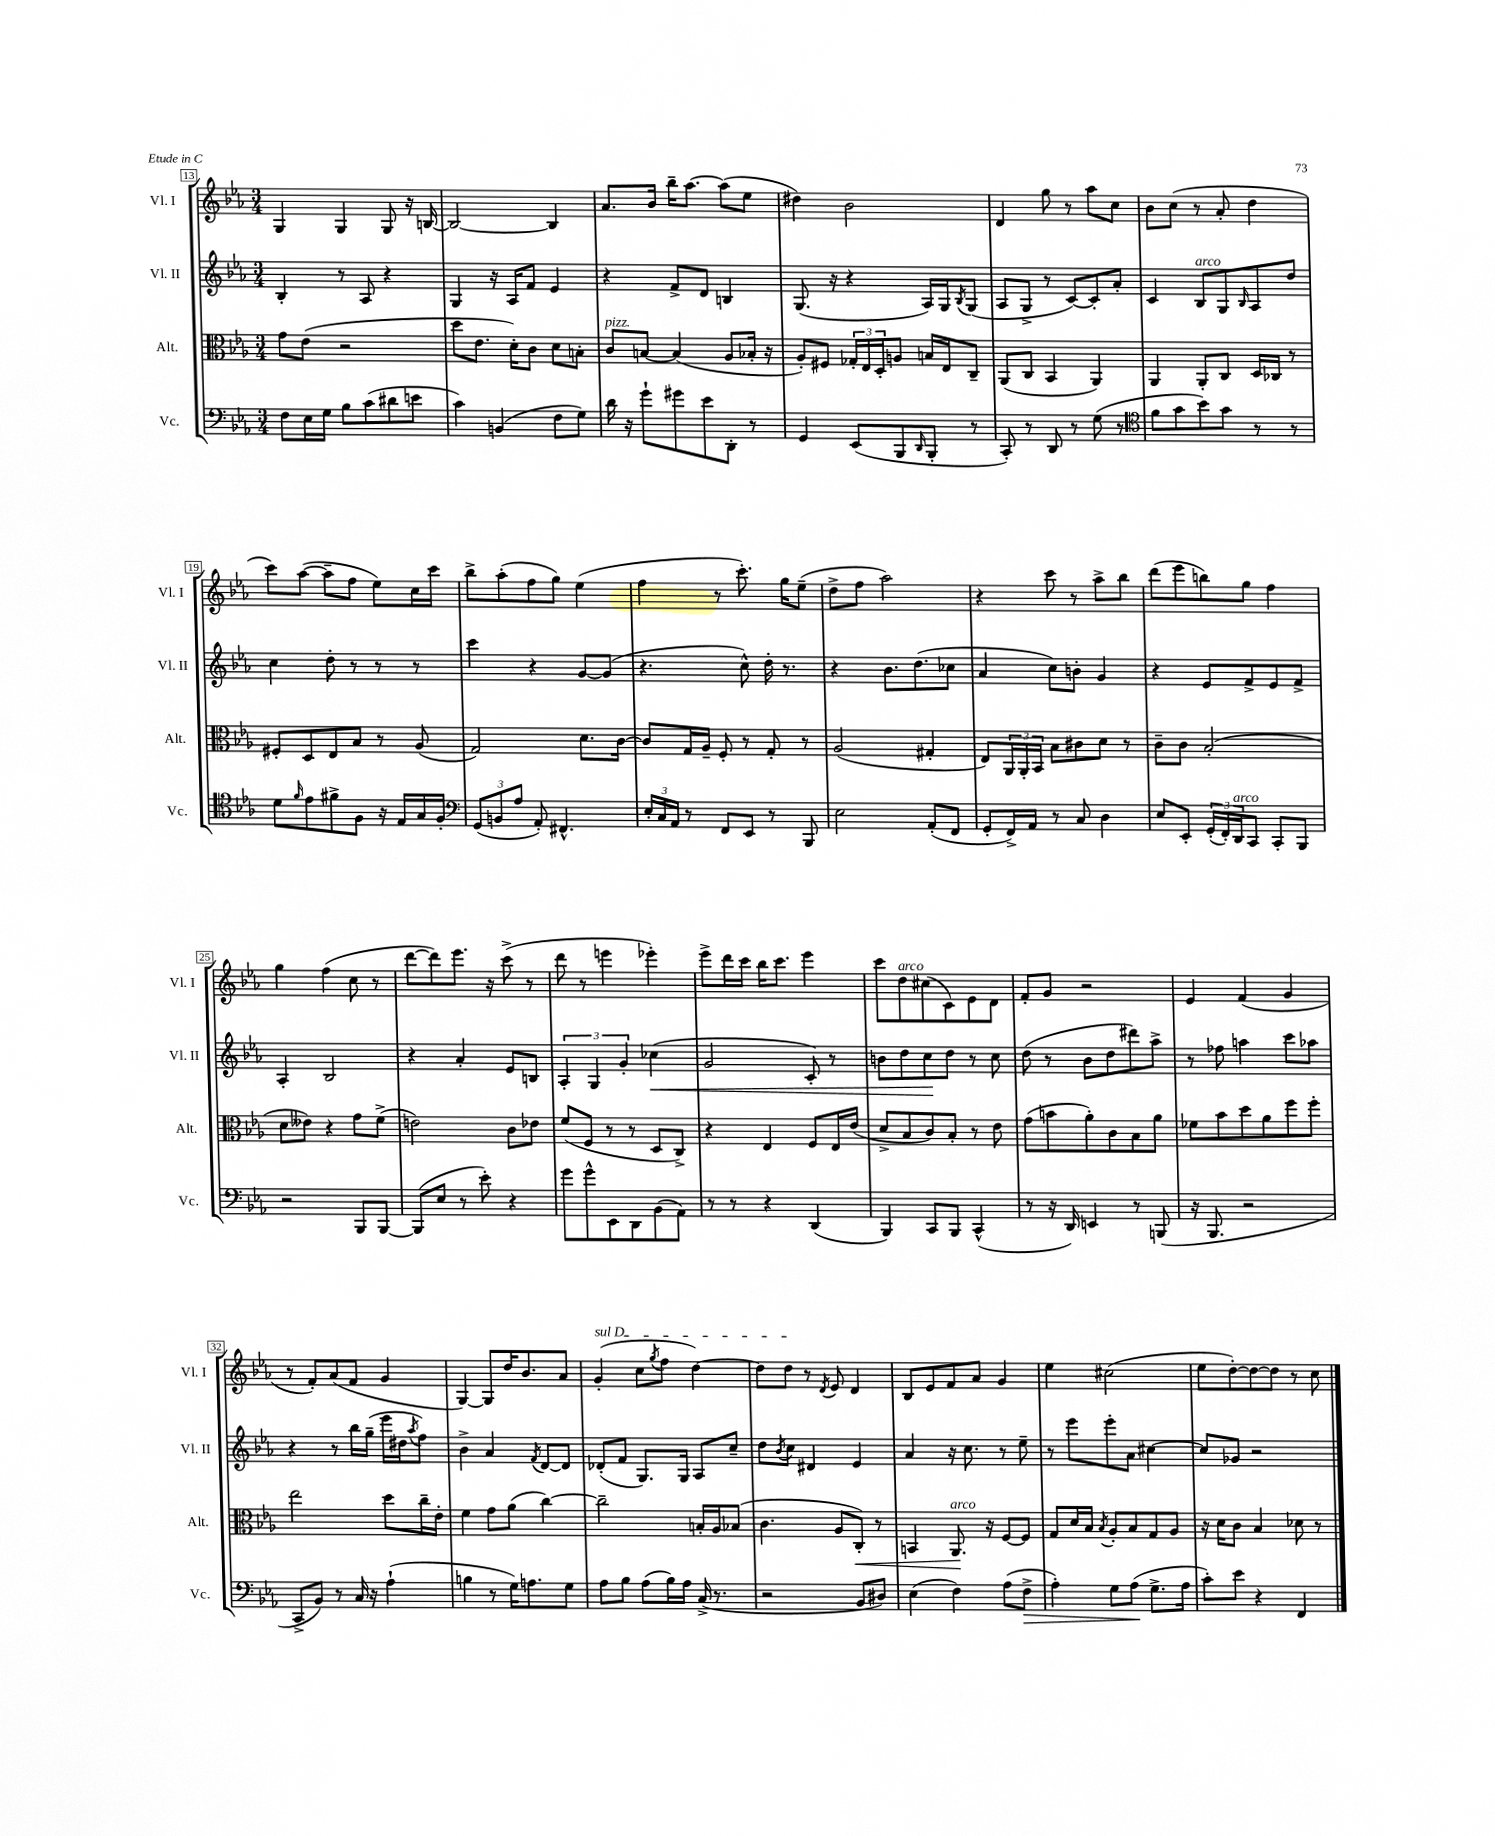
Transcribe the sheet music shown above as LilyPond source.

<<
\new StaffGroup <<
\new Staff = "s0" \with { instrumentName = "Vl. I" shortInstrumentName = "Vl. I" } {
    \clef treble \key ees \major \numericTimeSignature \time 3/4
    g4 g4 g8 r16 b16~ |
    b2~ b4 |
    aes'8. bes'16 bes''16-- aes''8.~ aes''8( ees''8 |
    dis''4) bes'2 |
    d'4 g''8 r8 aes''8 c''8 |
    bes'8 c''8( r8 aes'8-. d''4 |
    c'''8) aes''8~( aes''8-- f''8 ees''8) c''16 c'''16 |
    bes''8-> aes''8-.( f''8 g''8) ees''4( |
    f''4 r8 c'''8.-.) g''16 ees''8--( |
    d''8-> f''8 aes''2) |
    r4 c'''8 r8 aes''8-> bes''8 |
    d'''8( ees'''8 b''8) g''8 f''4 |
    g''4 f''4( c''8 r8 |
    d'''8~ d'''8) ees'''8. r16 c'''8->( r8 |
    d'''8 r8 e'''4 ees'''4-.) |
    ees'''8-> d'''16 c'''16 bes''16 c'''8. ees'''4 |
    c'''8 d''8^\markup { \italic "arco" } cis''8( c'8) ees'8 d'8 |
    f'8-. g'8 r2 |
    ees'4 f'4( g'4 |
    r8 f'8-.) aes'8( f'8 g'4 |
    g4~) g8 d''16 bes'8. aes'8 |
    \once \override TextSpanner.bound-details.left.text = \markup { \italic "sul D" } g'4-.\startTextSpan( c''8 \acciaccatura { g''8 } f''8 d''4~) |
    d''8 d''8\stopTextSpan r8 \acciaccatura { d'8 } ees'8 d'4 |
    bes8 ees'8 f'8 aes'8 g'4 |
    ees''4 cis''2( |
    ees''8 d''8~-.) d''8~ d''8 r8 c''8 \bar "|." |
}
\new Staff = "s1" \with { instrumentName = "Vl. II" shortInstrumentName = "Vl. II" } {
    \clef treble \key ees \major \numericTimeSignature \time 3/4
    bes4-. r8 aes8 r4 |
    g4 r16 aes16 f'8 ees'4 |
    r4 f'8-> d'8 b4 |
    g8.( r16 r4 aes16) g16 \acciaccatura { bes8 } g8( |
    aes8 g8-> r8 c'8~) c'8-. aes'8-. |
    c'4 bes8^\markup { \italic "arco" } g8 \grace { bes16 } aes8 d''8 |
    c''4 d''8-. r8 r8 r8 |
    c'''4 r4 g'8~ g'8( |
    r4. c''8-^) d''16-. r8. |
    r4 bes'8. d''8.( ces''8 |
    aes'4 c''8) b'8-. g'4 |
    r4 ees'8 f'8-> ees'8 f'8-> |
    aes4-. bes2 |
    r4 aes'4-. ees'8 b8 |
    \tuplet 3/2 { aes4-. g4 g'4-. } ces''4\<( |
    g'2 c'8-.) r8 |
    b'8 d''8 c''8\! d''8 r8 c''8 |
    d''8( r8 bes'8 d''8 dis'''8) aes''8-> |
    r8 fes''8 a''4 c'''8 aes''8 |
    r4 r8 bes''16 g''16--( ees'''16 dis''16 \acciaccatura { aes''8 } f''8) |
    bes'4-> aes'4 \acciaccatura { f'8 } d'8~ d'8 |
    des'8-.( f'8 g8.) g16 aes8 c''8-- |
    d''8 \acciaccatura { bes'8 } c''8 dis'4 ees'4 |
    aes'4 r16 c''8. r8 ees''8-- |
    r8 ees'''8 ees'''8-. aes'8 cis''4~ |
    cis''8 ges'8 r2 \bar "|." |
}
\new Staff = "s2" \with { instrumentName = "Alt." shortInstrumentName = "Alt." } {
    \clef alto \key ees \major \numericTimeSignature \time 3/4
    g'8 ees'8( r2 |
    d''8 ees'8. d'16-.) c'8 d'8 b8-. |
    c'8^\markup { \italic "pizz." } b8~ b4( aes8 bes16-. r16 |
    aes8-.) fis8 \tuplet 3/2 { ges16-. ees16 d16-. } a8 b16 ees16 c8-- |
    aes,8( c8 bes,4 aes,4) |
    aes,4 aes,8-. c8 d16 ces16 r8 |
    fis8-. d8 ees8 bes8 r8 aes8( |
    g2) d'8. c'16~ |
    c'8 g16 aes16-- f8-. r8 g8-. r8 |
    aes2( gis4-. |
    ees8) \tuplet 3/2 { aes,16 aes,16-. bes,16 } bes8 cis'8 d'8 r8 |
    c'8-- c'8 bes2-.( |
    d'8 eeses'8) r4 g'8 f'8->( |
    e'2) c'8 ees'8 |
    f'8( f8 r8 r8 d8 c8->) |
    r4 ees4 f8 ees16 ees'16( |
    d'8-> bes8 c'8) bes8-. r8 ees'8 |
    g'8( b'8 aes'8-.) c'8 bes8 aes'8 |
    fes'8 bes'8 d''8 aes'8 f''8 f''8-. |
    ees''2 d''8 c''16-- ees'16-. |
    f'4 g'8 aes'8( c''4~) |
    c''2-- b16-. aes16 bes8( |
    c'4. aes8 c8-.\<) r8 |
    b,4 aes,8.\!^\markup { \italic "arco" } r16 f8~ f8 |
    g8 d'16 bes16 \acciaccatura { bes8 } aes8-. bes8 g8 aes8 |
    r16 d'16 c'8 bes4 des'8 r8 \bar "|." |
}
\new Staff = "s3" \with { instrumentName = "Vc." shortInstrumentName = "Vc." } {
    \clef bass \key ees \major \numericTimeSignature \time 3/4
    f8 ees16 g16 bes8 c'8( dis'8 e'8 |
    c'4) b,4( f8 g8) |
    d'16 r16 g'8-! gis'8 ees'8 d,8-. r8 |
    g,4 ees,8( bes,,8 \grace { d,16 } bes,,8-. r8 |
    c,8-.) r8 d,8 r8 g8( r8 |
    \clef tenor f'8 g'8 bes'8) g'8 r8 r8 |
    d'8 \grace { f'16 } ees'8 fis'8-> f8 r16 ees16 g16 f16-. |
    \clef bass \tuplet 3/2 { g,8( b,8 aes8 } aes,8-.) fis,4.-^ |
    \tuplet 3/2 { ees16-. c16 aes,16 } r8 f,8 ees,8 r8 bes,,8 |
    ees2 aes,8-.( f,8 |
    g,8-. f,16->) aes,16 r8 c8 d4 |
    ees8 ees,8-. \tuplet 3/2 { g,16-.( f,16-.) d,16^\markup { \italic "arco" } } c,8 c,8-. bes,,8 |
    r2 bes,,8 bes,,8~ |
    bes,,8( ees8 r8 ees'8-.) r4 |
    g'8 g'8-^ ees,8 d,8 bes,8( aes,8) |
    r8 r8 r4 d,4( |
    bes,,4) c,8 bes,,8 c,4-^( |
    r8 r16 d,16) e,4 r8 b,,8( |
    r16 bes,,8. r2 |
    c,8-> bes,8) r8 c16 r16 aes4-!( |
    b4 r8 g16) a8. g8 |
    aes8 bes8 aes8( bes16) aes16 c16->( r8. |
    r2 bes,8 dis8) |
    ees4( f4) aes8( f8->\> |
    aes4-.) g8 aes8\!( g8.-> aes16 |
    c'8-.) ees'8 r4 f,4 \bar "|." |
}
>>
>>
\layout { \context { \Score currentBarNumber = #13 \override BarNumber.stencil = #(make-stencil-boxer 0.1 0.3 ly:text-interface::print) } }
